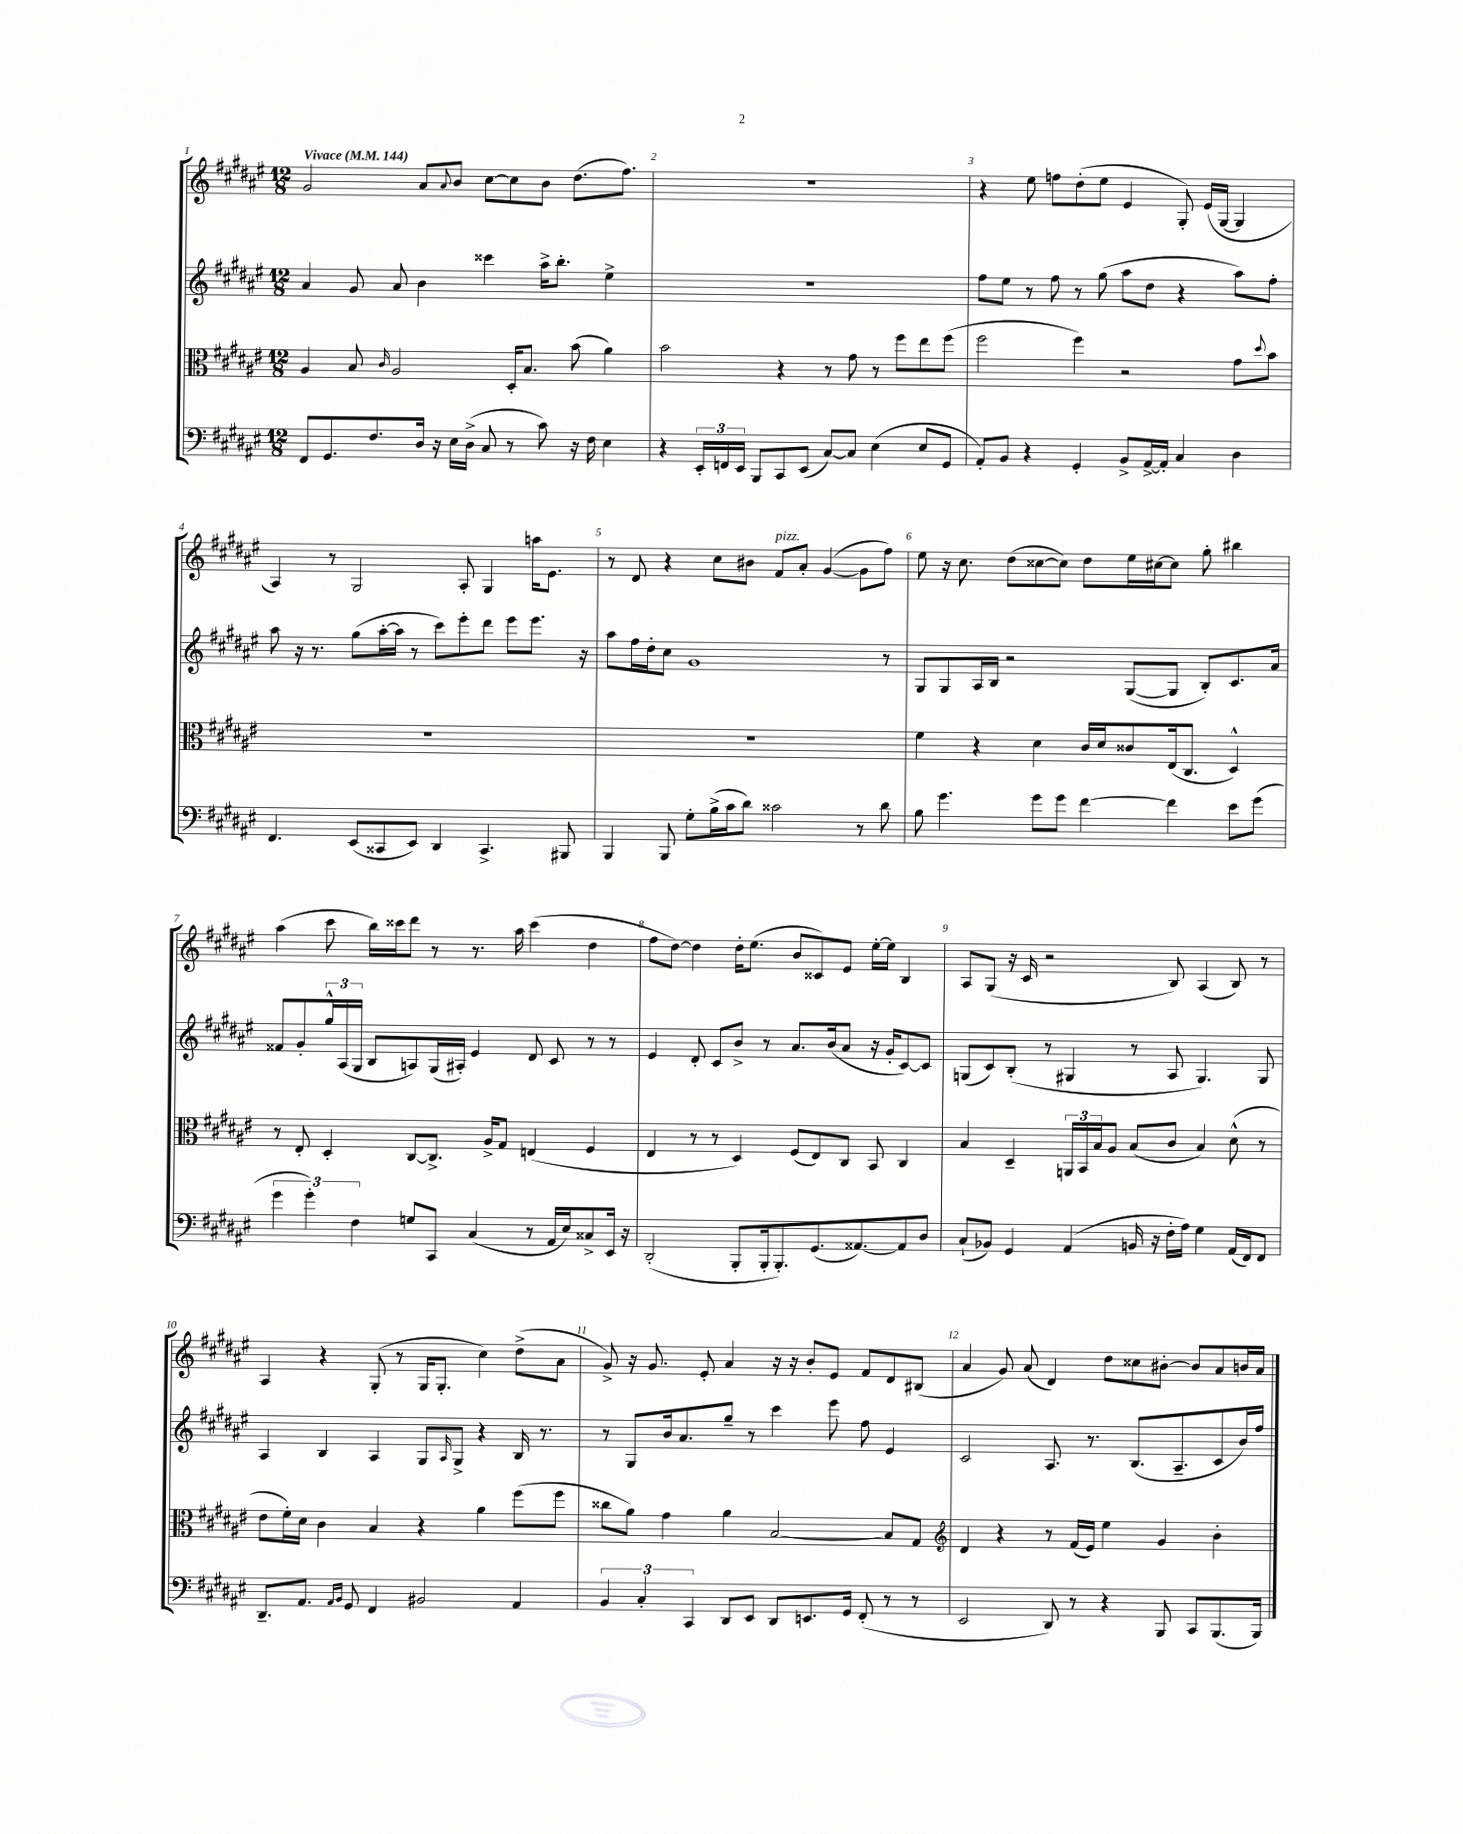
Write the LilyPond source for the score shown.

<<
\new StaffGroup <<
\new Staff = "s0" {
    \clef treble \key fis \major \numericTimeSignature \time 12/8 \tempo "Vivace" 4 = 144
    gis'2 ais'8 \appoggiatura { ais'8 } b'8 cis''8~ cis''8 b'8 dis''8.( fis''8.) |
    R1. |
    r4 eis''8 f''8 dis''8-.( eis''8 eis'4 gis8-.) eis'16( gis16~ gis4 |
    ais4) r8 gis2 ais8-. gis4 a''16 eis'8. |
    r8 dis'8 r4 cis''8 bis'8 fis'8^\markup { \italic "pizz." } ais'8-. gis'4~( gis'8 fis''8) |
    eis''8 r16 cis''8. dis''8( cisis''8~ cisis''8) dis''8 eis''16 cis''16~ cis''8 gis''8-. bis''4 |
    ais''4( cis'''8 b''16) cisis'''16 dis'''8 r8 r8. ais''16 cisis'''4( dis''4 |
    fis''8 dis''8~) dis''4 dis''16-. eis''8.( b'8 cisis'8) eis'8 eis''16~-. eis''16 b4 |
    ais8 gis8( r16 cis'16 r2 b8) ais4( b8) r8 |
    ais4 r4 gis8-.( r8 gis16 gis8.-. cis''4) dis''8->( ais'8 |
    gis'8->) r16 gis'8. eis'8-. ais'4 r16 r16 b'8-. eis'8 fis'8 dis'8 bis8( |
    ais'4 gis'8) ais'8( dis'4) dis''8 cisis''8 bis'8~-. bis'8 ais'8 b'16 ais'16 \bar "|." |
}
\new Staff = "s1" {
    \clef treble \key fis \major \numericTimeSignature \time 12/8
    ais'4 gis'8 ais'8 b'4 cisis'''4 ais''16-> b''8.-. eis''4-> |
    R1. |
    fis''8 eis''8 r8 fis''8 r8 gis''8( ais''8 dis''8 r4 ais''8) fis''8-. |
    ais''8 r16 r8. gis''8( ais''16~-. ais''16 r8 cis'''8) eis'''8-. dis'''8 eis'''8 eis'''8. r16 |
    ais''8 fis''16 dis''16-. cis''8 gis'1 r8 |
    gis8 gis8 ais16 b16 r2 gis8~( gis8 b8-.) cis'8. ais'16 |
    fisis'8 gis'8-. \tuplet 3/2 { gis''16-^ ais16( gis16 } b8 a8) gis16( ais16-.) eis'4 dis'8 cis'8 r8 r8 |
    eis'4 dis'8-. cis'8 b'8-> r8 ais'8. b'16( ais'8 r16 gis'16-. cis'8~) cis'8 |
    g8( cis'8) b8-.( r8 gis4 r8 ais8 gis4.) gis8 |
    ais4 b4 ais4 gis8 \grace { ais16 } gis8-> r4 b16 r8. |
    r8 gis8 b'16 ais'8. gis''8-- r8 cis'''4 eis'''8 fis''8 eis'4 |
    cis'2 ais8. r8. b8.( ais8.-- cis'8 b'16) fis''16 \bar "|." |
}
\new Staff = "s2" {
    \clef alto \key fis \major \numericTimeSignature \time 12/8
    ais4 b8 \grace { cis'16 } ais2 dis16-. b8. b'8( ais'4) |
    b'2 r4 r8 gis'8 r8 fis''8 eis''8 fis''8( |
    fis''2 fis''4) r2 gis'8 \appoggiatura { dis''8 } b'8 |
    R1. |
    R1. |
    fis'4 r4 dis'4 cis'16 dis'16 cisis'8 eis16( cis8. dis4-^) |
    r8 eis8-. dis4-. cis8~ cis8.-> ais16-> gis8 e4( fis4 |
    eis4 r8 r8 dis4) fis8( eis8) cis8 b,8 cis4 |
    b4 dis4-- \tuplet 3/2 { a,16 b,16 b16 } ais8 b8( cis'8 b4) dis'8-^( r8 |
    eis'8 fis'16-.) dis'16 cis'4 b4 r4 ais'4 fis''8( fis''8 |
    cisis''8 ais'8) gis'4 ais'4 b2~ b8 gis8 |
    \clef treble dis'4 r4 r8 fis'16( eis'16) eis''4 gis'4 b'4-. \bar "|." |
}
\new Staff = "s3" {
    \clef bass \key fis \major \numericTimeSignature \time 12/8
    fis,8 gis,8. fis8. dis16 r16 eis16 dis16->( cis8 r8 cis'8) r16 fis16 eis4 |
    r4 \tuplet 3/2 { eis,16-. f,16 eis,16 } b,,8 cis,8 eis,8( cis8~) cis8 eis4( eis8 gis,8 |
    ais,8-.) b,8 r4 gis,4-. b,8-> ais,16~-> ais,16-. cis4 dis4 |
    fis,4. eis,8( cisis,8 eis,8) dis,4 cisis,4.-> bis,,8 |
    b,,4 b,,8 gis8-. b16->( cis'16 dis'8) cisis'2 r8 dis'8 |
    b8 gis'4. gis'8 gis'8 fis'4~ fis'4 eis'8 gis'8( |
    \tuplet 3/2 { gis'4 gis'4-.) fis4 } g8 cis,8 cis4( r8 ais,16 eis16) cisis8-> eis,16 r16 |
    dis,2-.( b,,8-. b,,16-. b,,8.-.) gis,8.( aisis,8.~) aisis,8 dis8 |
    cis8-!( bes,8) gis,4 ais,4( b,16 r16 fis16-. ais16) gis4 ais,16( fis,16) fis,8 |
    dis,8.-- ais,8. \grace { ais,16 b,16 } gis,8 fis,4 bis,2 ais,4 |
    \tuplet 3/2 { b,4 cis4-. cis,4 } dis,8 eis,8 dis,8 e,8. gis,16 fis,8-.( r8 r8 |
    eis,2 dis,8) r8 r4 b,,8 cis,8 b,,8.( b,,16) \bar "|." |
}
>>
>>
\layout { \context { \Score \override BarNumber.break-visibility = ##(#f #t #t) barNumberVisibility = #all-bar-numbers-visible } }
